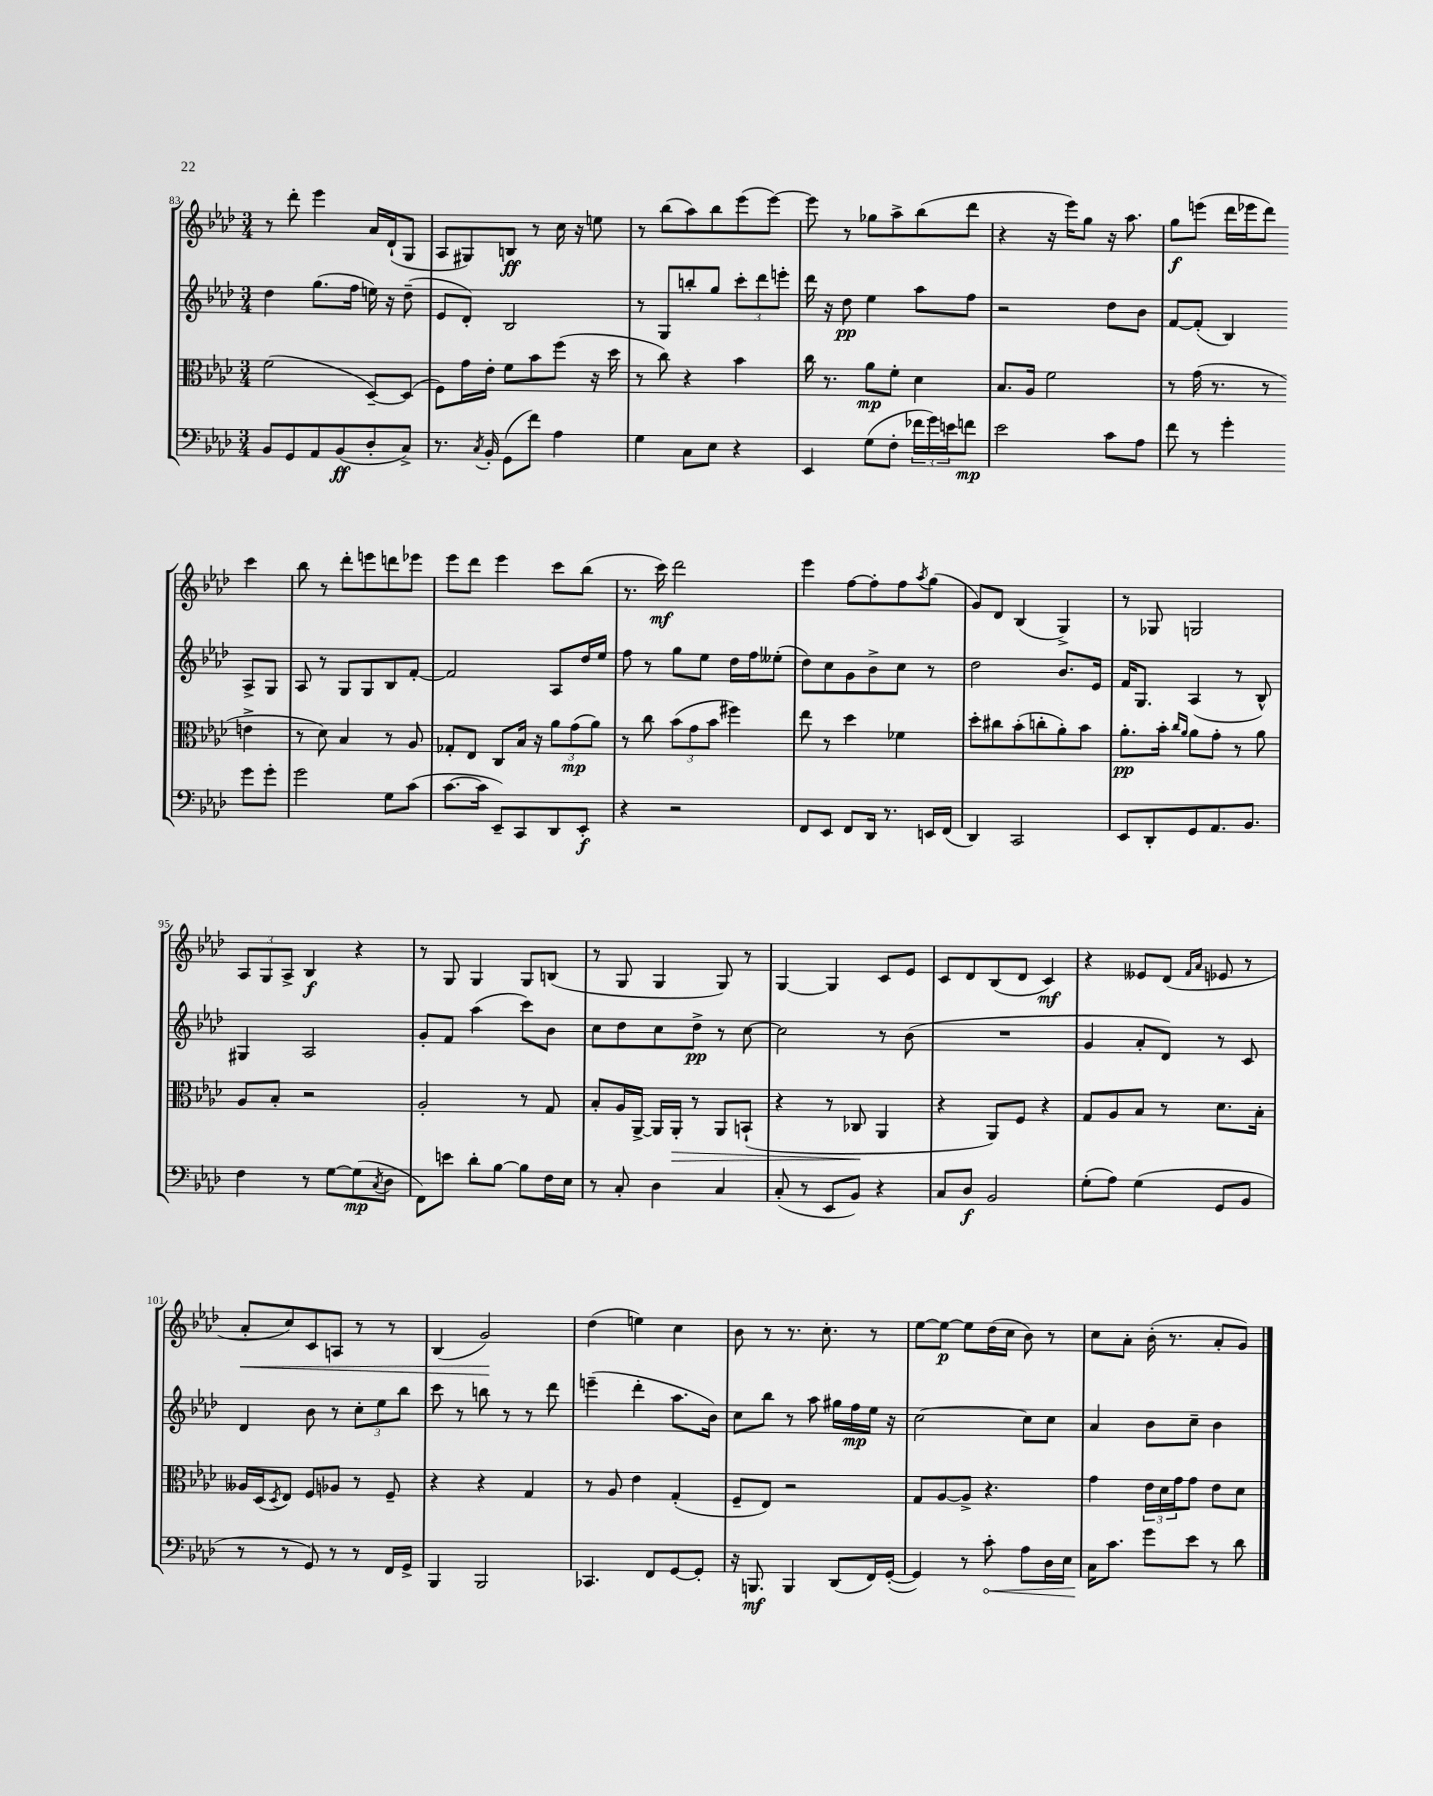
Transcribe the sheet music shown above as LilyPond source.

<<
\new StaffGroup <<
\new Staff = "s0" {
    \clef treble \key aes \major \numericTimeSignature \time 3/4
    r8 des'''8-. ees'''4 aes'16 des'16-!( g8 |
    aes8 gis8) b8\ff r8 c''16 r16 e''8 |
    r8 bes''8( aes''8) bes''8 ees'''8( ees'''8~) |
    ees'''8 r8 ges''8 aes''8-> bes''8( des'''8 |
    r4 r16 ees'''16) g''8 r16 aes''8. |
    g''8\f e'''8( des'''16 ees'''16 des'''8) c'''4 |
    bes''8 r8 des'''8-. e'''8 d'''8 ees'''8 |
    ees'''8 des'''8 ees'''4 c'''8 bes''8( |
    r8. c'''16\mf) des'''2 |
    ees'''4 f''8~ f''8-. f''8 \acciaccatura { aes''8 } g''8( |
    g'8) des'8 bes4( g4->) |
    r8 ges8 g2 |
    \tuplet 3/2 { aes8 g8 aes8-> } bes4\f r4 |
    r8 g8 g4 g8 b8( |
    r8 g8 g4 g8) r8 |
    g4~ g4 c'8 ees'8 |
    c'8 des'8 bes8( des'8 c'4\mf) |
    r4 eeses'8 des'8( \grace { f'16 aes'16 } ees'8 r8 |
    aes'8-.\< c''8) c'8 a8 r8 r8 |
    bes4( g'2\!) |
    des''4( e''4) c''4 |
    bes'8 r8 r8. c''8.-. r8 |
    ees''8~ ees''8~\p ees''8 des''16( c''16 bes'8) r8 |
    c''8 aes'8-. bes'16-.( r8. aes'8-. g'8) \bar "|." |
}
\new Staff = "s1" {
    \clef treble \key aes \major \numericTimeSignature \time 3/4
    des''4 g''8.( f''16 e''16) r16 des''8--( |
    ees'8 des'8-.) bes2 |
    r8 g8 b''8-. g''8 \tuplet 3/2 { c'''8-. des'''8 e'''8-. } |
    des'''16 r16 des''8\pp ees''4 aes''8 f''8 |
    r2 des''8 bes'8 |
    f'8~ f'8-.( bes4) aes8-> g8 |
    aes8 r8 g8 g8 bes8 f'8~-. |
    f'2 aes8 des''16 ees''16 |
    f''8 r8 g''8 ees''8 des''16 f''16 eeses''8-.( |
    des''8) c''8 g'8 bes'8-> c''8 r8 |
    des''2 bes'8. ees'16 |
    f'16 g8. aes4( r8 bes8-^) |
    gis4 aes2 |
    g'8-. f'8 aes''4( c'''8) bes'8 |
    c''8 des''8 c''8 des''8->\pp r8 c''8~ |
    c''2 r8 bes'8( |
    R2. |
    g'4 aes'8-. des'8) r8 c'8 |
    des'4 bes'8 r8 \tuplet 3/2 { c''8-. ees''8 bes''8 } |
    c'''8 r8 b''8 r8 r8 des'''8 |
    e'''4--( des'''4-. aes''8. bes'16) |
    c''8 bes''8 r8 aes''8 gis''16 f''16\mp ees''16 r16 |
    c''2~ c''8 c''8 |
    aes'4 bes'8 c''8-- bes'4 \bar "|." |
}
\new Staff = "s2" {
    \clef alto \key aes \major \numericTimeSignature \time 3/4
    f'2( des8~--) des8( |
    f8) g'16 ees'16-. f'8 bes'8 f''8( r16 des''16 |
    r8 c''8) r4 bes'4 |
    c''16 r8. aes'8\mp f'8-. des'4 |
    bes8. aes16 f'2 |
    r8 g'16( r8. r8 e'4-> |
    r8 des'8) bes4 r8 aes8 |
    ges8-. ees8 c8 bes16 r16 \tuplet 3/2 { aes'8 g'8\mp( aes'8) } |
    r8 c''8 \tuplet 3/2 { bes'8( g'8 bes'8 } fis''4) |
    ees''8 r8 des''4 fes'4 |
    des''8-. cis''8 bes'8-.( c''8-. aes'8-.) bes'8 |
    aes'8.-.\pp bes'16-. \grace { c''16 aes'16 } aes'8 g'8-. r8 aes'8 |
    aes8 bes8-. r2 |
    aes2-. r8 g8 |
    bes8-. aes16 aes,16~-> aes,16 aes,16-.\> r8 aes,8 b,8-!( |
    r4 r8 ces8\! aes,4 |
    r4 aes,8) f8 r4 |
    g8 aes8 bes8 r8 des'8. bes16-. |
    aeses16 des16( \acciaccatura { des8 } ees8) f8 aes8 r8 f8-- |
    r4 r4 g4 |
    r8 aes8 ees'4 g4-.( |
    f8-- ees8) r2 |
    g8 aes8~ aes8-> r4. |
    g'4 \tuplet 3/2 { ees'16 des'16 g'16 } g'8 ees'8 des'8 \bar "|." |
}
\new Staff = "s3" {
    \clef bass \key aes \major \numericTimeSignature \time 3/4
    bes,8 g,8 aes,8 bes,8\ff( des8-. c8->) |
    r8. \acciaccatura { c8 } bes,16-. g,8( f'8) aes4 |
    g4 c8 ees8 r4 |
    ees,4 g8( f8-. \tuplet 3/2 { fes'16 g'16) e'16 } f'8\mp |
    ees'2 c'8 aes8 |
    f'8 r8 g'4-. g'8 g'8-. |
    g'2 g8 c'8( |
    c'8.~ c'16 ees,8--) c,8 des,8 ees,8-.\f |
    r4 r2 |
    f,8 ees,8 f,8 des,16 r8. e,16 f,16( |
    des,4) c,2 |
    ees,8 des,8-. g,8 aes,8. bes,8. |
    f4 r8 g8~ g8\mp( \acciaccatura { c8 } des8 |
    f,8) e'8 des'8-. bes8~ bes8 f16 ees16 |
    r8 c8-. des4 c4 |
    c8-.( r8 ees,8 bes,8) r4 |
    c8 des8\f bes,2 |
    g8-.( aes8) g4( g,8 bes,8 |
    r8 r8 g,8) r8 r8 f,16 g,16-> |
    bes,,4 bes,,2 |
    ces,4. f,8 g,8~ g,8-. |
    r16 b,,8.\mf b,,4 des,8( f,16) g,16~-.( |
    g,4) r8 \once \override Hairpin.circled-tip = ##t c'8-.\< aes8 des16 ees16 |
    c16\! c'8. g'8 ees'8 r8 des'8 \bar "|." |
}
>>
>>
\layout { \context { \Score currentBarNumber = #83 } }
